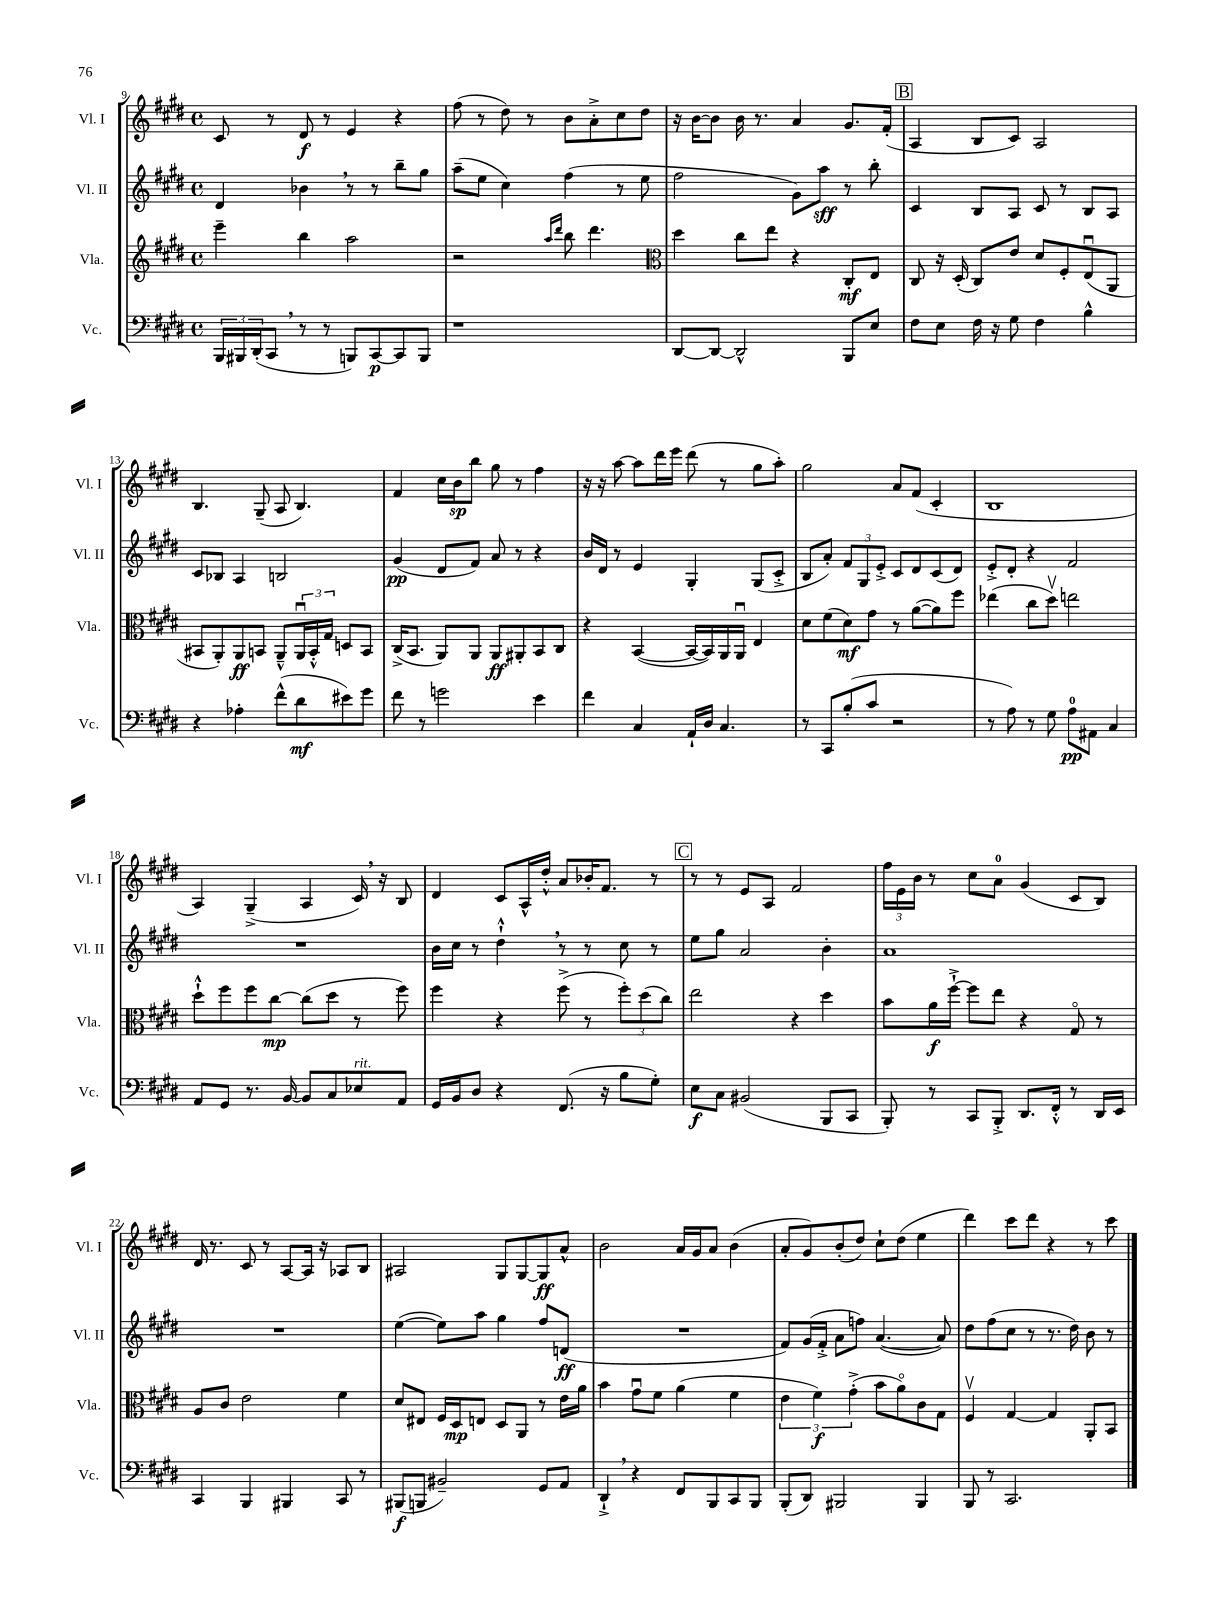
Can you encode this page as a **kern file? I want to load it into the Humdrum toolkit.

**kern	**kern	**kern	**kern
*staff4	*staff3	*staff2	*staff1
*clefF4	*clefG2	*clefG2	*clefG2
*k[f#c#g#d#]	*k[f#c#g#d#]	*k[f#c#g#d#]	*k[f#c#g#d#]
*M4/4	*M4/4	*M4/4	*M4/4
*met(c)	*met(c)	*met(c)	*met(c)
24BBB	4eee~	4d#	8c#
24BBB#	.	.	.
(24DD#'	.	.	.
8CC#	.	.	8r
8r	4bb	4b-	8d#
8r	.	.	8r
8BBB)	2aa	8r	4e
[8CC#	.	8r	.
8CC#]	.	8bb~	4r
8BBB	.	8gg#	.
=	=	=	=
1r	2r	(8aa~	(8ff#
.	.	8ee	8r
.	.	4cc#)	8dd#)
.	.	.	8r
.	16qqaa	.	.
.	16qqddd#	.	.
.	8bb	(4ff#	8b
.	4.ddd#	.	8a'^
.	.	8r	8cc#
.	.	8ee	8dd#
=	=	=	=
*	*clefC3	*	*
[8DD#	4dd#	2ff#	16r
.	.	.	[16b
8DD#_	.	.	8b]
2DD#^^]	8cc#	.	16b
.	.	.	8.r
.	8ee	.	.
.	4r	8g#)	4a
.	.	8aa	.
8BBB	8C#'	8r	8.g#
8E	8E	8bb'	.
.	.	.	(16f#'
=	=	=	=
8F#	8C#	4c#	4A
8E	16r	.	.
.	(16D#'	.	.
16F#	8C#)	8B	8B
16r	.	.	.
8G#	8e	8A	8c#)
4F#	8d#	8c#	2A
.	8F#'	8r	.
4B^^	(8Eu	8B	.
.	8AA	8A	.
=	=	=	=
4r	8BB#	8c#	4.B
.	8AA')	8B-	.
4A-'	8AA	4A	.
.	8BB	.	(8G#~
(8f#^^	8AA~^^	2B	8A
8d#	24AAu	.	4.B)
.	24BB'^^	.	.
.	24G#	.	.
8e#)	8D	.	.
8g#	8BB	.	.
=	=	=	=
8f#	(16C#^	(4g#	4f#
.	8.BB	.	.
8r	.	.	.
2g	8AA)	8d#	16cc#
.	.	.	16b
.	8AA	8f#)	8bb
.	8AA	8a	8gg#
.	8AA#'	8r	8r
4e	8BB	4r	4ff#
.	8C#	.	.
=	=	=	=
4f#	4r	16b	16r
.	.	16d#	16r
.	.	8r	[8aa
4C#	([4BB	4e	8aa]
.	.	.	16ddd#
.	.	.	16eee
16AA`	16BB_	4G#'	(8ddd#
16D#	16BB])	.	.
4.C#	16AA	.	8r
.	16AAu	.	.
.	4E	(8G#	8gg#
.	.	8c#'^	8aa')
=	=	=	=
8r	8d#	8B	2gg#
8CC#	(8f#	8a')	.
(8B'	8d#)	12f#	.
.	.	12G#	.
8c#	8g#	.	.
.	.	12e'^	.
2r	8r	8c#	8a
.	([8a	8d#	(8f#
.	8a])	(8c#	4c#'
.	8ff#	8d#)	.
=	=	=	=
8r	(4ee-	8e'^	1B
8A)	.	8d#'	.
8r	8cc#	4r	.
8G#	8dd#v)	.	.
8A	2ee	2f#	.
8AA#	.	.	.
4C#	.	.	.
=	=	=	=
8AA	8dd#`^^	1r	4A)
8GG#	8ff#	.	.
8.r	8ff#	.	(4G#~^
.	[8cc#	.	.
[16BB	.	.	.
8BB]	(8cc#]	.	4A
8C#	8dd#	.	.
8E-	8r	.	16c#)
.	.	.	16r
8AA	8ff#)	.	8B
=	=	=	=
16GG#	4ff#	16b	4d#
16BB	.	16cc#	.
8D#	.	8r	.
4r	4r	4dd#`^^	8c#
.	.	.	16A^^
.	.	.	16dd#'^^
(8.FF#	(8ff#^	8r	8a
.	8r	8r	16b-'
16r	.	.	8.f#
8B	12ff#')	8cc#	.
.	(12dd#	.	.
8G#')	.	8r	8r
.	12cc#)	.	.
=	=	=	=
8E	2ee	8ee	8r
8C#	.	8gg#	8r
(2BB#	.	2a	8e
.	.	.	8A
.	4r	.	2f#
8BBB	4dd#	4b'	.
8CC#	.	.	.
=	=	=	=
8BBB')	8b	1a	24ff#
.	.	.	24e
.	.	.	24b
8r	16a	.	8r
.	[16ff#`^	.	.
8CC#	8ff#]	.	8cc#
8BBB'^	8ee	.	8a
8.DD#	4r	.	(4g#
16FF#'^^	.	.	.
8r	8G#o	.	8c#
16DD#	8r	.	8B)
16EE	.	.	.
=	=	=	=
4CC#	8A	1r	16d#
.	.	.	8.r
.	8c#	.	.
4BBB	2e	.	8c#
.	.	.	8r
4BBB#	.	.	[8A
.	.	.	16A]
.	.	.	16r
8CC#	4f#	.	8A-
8r	.	.	8B
=	=	=	=
(8BBB#	8d#	([4ee	2A#
8BBB	8E#	.	.
2BB#~)	16F#	8ee])	.
.	16D#	.	.
.	8E	8aa	.
.	8D#	4gg#	8G#
.	8AA	.	[8G#
8GG#	8r	8ff#	8G#]
8AA	16e	(8d	8a^^
.	16a	.	.
=	=	=	=
4DD#`^	4b	1r	2b
4r	8g#u	.	.
.	8f#	.	.
8FF#	(4a	.	16a
.	.	.	16g#
8BBB	.	.	8a
8CC#	4f#	.	(4b
8BBB	.	.	.
=	=	=	=
(8BBB'	6e	8f#)	8a'
8DD#)	.	(16g#	8g#)
.	6f#)	.	.
.	.	16f#'^	.
2BBB#	.	8a	(8b'
.	(6g#'^	.	.
.	.	8ff)	8dd#)
.	8b	([4.a	8cc#`
.	8ao)	.	(8dd#
4BBB#	8c#	.	4ee
.	8G#	8a])	.
=	=	=	=
8BBB	4F#v	8dd#	4ddd#)
8r	.	(8ff#	.
2.CC#	[4G#	8cc#	8ccc#
.	.	8r	8ddd#
.	4G#]	8.r	4r
.	.	16dd#)	.
.	8AA'	8b	8r
.	8BB	8r	8ccc#
==	==	==	==
*-	*-	*-	*-
